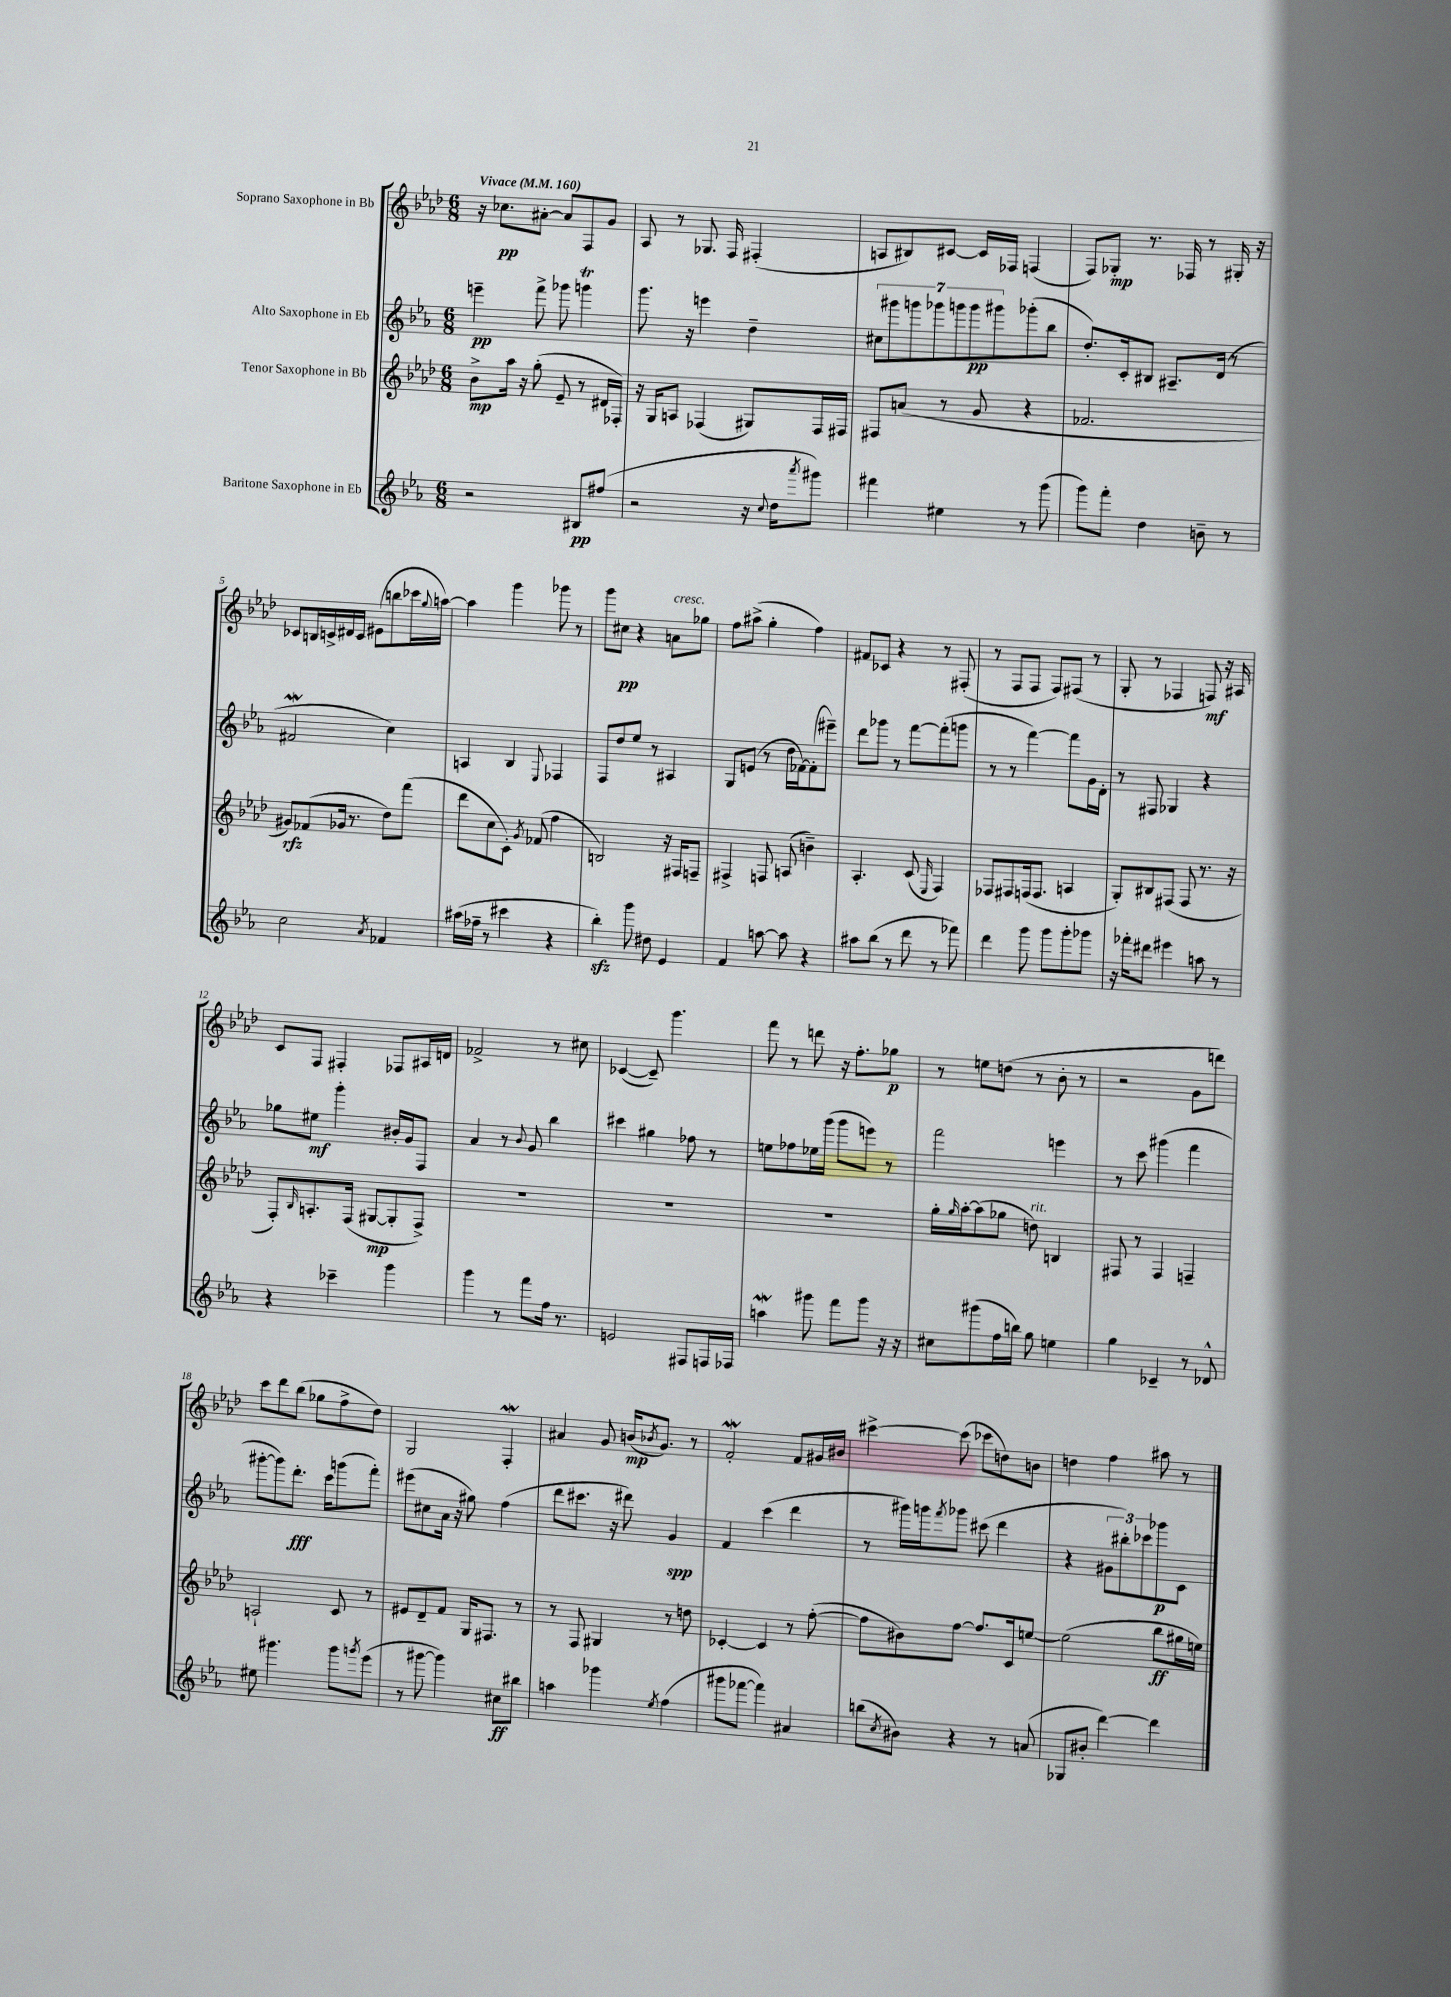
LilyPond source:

<<
\new StaffGroup <<
\new Staff = "s0" \with { instrumentName = "Soprano Saxophone in Bb" } {
    \clef treble \key aes \major \numericTimeSignature \time 6/8 \tempo "Vivace" 4 = 160
    r16 ces''8.\pp ais'8~-. ais'8 f8 g'8 |
    aes8 r8 ges8. f16 fis4-.( |
    a8 bis8) cis'8~ cis'16 fes16 f4( |
    f8) ges8-.\mp r8. fes16 r8 gis16-. r16 |
    ces'8 b16 c'16-> dis'16 c'16 eis'8( b''8 ces'''16 \appoggiatura { g''8 } a''16~) |
    a''4 g'''4 ges'''8 r8 |
    g'''8 cis''8\pp r4 a'8^\markup { \italic "cresc." } ges''8 |
    f''8 ais''8->( g''4-. f''4) |
    fis'8 ces'8 r4 r8 fis8-.( |
    r8 f8 f8 f8) fis8( r8 |
    g8-. r8 fes4 f8\mf) r16 ais16 |
    c'8 f8 fis4-. fes8 ais16 d'16 |
    fes'2-> r8 cis''8 |
    ces'4~( ces'8--) g'''4. |
    f'''8 r8 d'''8 r16 f''8.-. ges''8\p |
    r8 e''8 d''8( r8 bes'8-. r8 |
    r2 g'8 d'''8) |
    c'''8 des'''8 bes''8( ges''8 f''8-> des''8) |
    g2 f4-.\mordent |
    ais'4 g'8 b'16\mp( \acciaccatura { bes'8 } g'8.) r8 |
    f'2-.\mordent f'8 gis'16 bis'16 |
    cis'''4~-> cis'''8( ces'''8 d''8) b'8 |
    d''4 f''4 ais''8 r8 \bar "|." |
}
\new Staff = "s1" \with { instrumentName = "Alto Saxophone in Eb" } {
    \clef treble \key ees \major \numericTimeSignature \time 6/8
    e'''4--\pp f'''8-> ges'''8 g'''4\trill |
    g'''8. r16 e'''4 d''4-- |
    \tuplet 7/4 { cis''8 gis'''8 g'''8 ges'''8 g'''8 g'''8\pp gis'''8 } ges'''8-.( bes''8 |
    d''8.-.) c'16-. bis8 ais8.-- d'16( r8 |
    fis'2\mordent c''4) |
    a4 bes4 \appoggiatura { ees8 } fes4 |
    f8 d''8 ees''8 r8 ais4 |
    g8 e'8( r8 d''16 fes'16~) fes'8-.( eis'''8--) |
    d'''8 ges'''8 r8 f'''8~ f'''8-.( g'''8 |
    r8 r8 f'''4~) f'''8 g'16 d'16-. |
    r8 fis8 ges4 r4 |
    ges''8 eis''8\mf g'''4-. bis'16-. g'16 f8 |
    aes'4 r8 \appoggiatura { bes'8 } g'8 bes''4 |
    cis'''4 gis''4 fes''8 r8 |
    e''8 fes''8 ees''16 g'''16( g'''8 e'''8) r8 |
    f'''2 e'''4 |
    r8 c'''8 gis'''4( f'''4 |
    gis'''8~-. gis'''8) d'''8.-.\fff c'''16 g'''8( f'''8-.) |
    eis'''8( cis''8 aes'16 r16 gis''8) f''4( |
    d'''8 cis'''8. r16 dis'''8) g'4\spp |
    f'4 c'''4( d'''4 |
    r8 gis'''16) g'''16 \acciaccatura { f'''8 } ges'''8 cis'''8( d'''4 |
    r4 \tuplet 3/2 { gis'8 bis''8-.) ces'''8 } ges'''8\p c'8 \bar "|." |
}
\new Staff = "s2" \with { instrumentName = "Tenor Saxophone in Bb" } {
    \clef treble \key aes \major \numericTimeSignature \time 6/8
    bes'8->\mp aes''16 r16 g''8-.( ees'8-- r8 dis'16 fes16-.) |
    r16 g16 a8 fes4( gis8) fes16 fis16 |
    fis8 a'8( r8 g'8 r4 |
    fes'2. |
    gis'8\rfz) fes'8( ges'16 r8. des''8) f'''8( |
    des'''8 c''8 c'8-.) \acciaccatura { g'8 } fes'8( f''4 |
    b2) r16 fis16 f8-- |
    fis4-> f8 a8( b'4--) |
    aes4.-. c'8( \grace { ees16 } f4) |
    fes8 fis8 f16( f8. a4 |
    g8-.) bis8 fis8( fis8 r8. r16 |
    f8-.) \grace { bes16 } a8.-. f16( gis8~\mp gis8-. f8->) |
    R2. |
    R2. |
    R2. |
    g''16-. \grace { g''16 } aes''16~-. aes''8( ges''8 d''8^\markup { \italic "rit." }) b4 |
    fis8 r8 fis4 f4-- |
    a2-! c'8 r8 |
    eis'8 des'8-- f'8 g16 fis8. r8 |
    r8 f8 gis4 r8 d''8 |
    ces'4~-. ces'4 r8 f''8~-.( |
    f''8 bis'8) f''8~ f''8. c'16 e''8~ |
    e''2( bes''8\ff gis''16 e''16) \bar "|." |
}
\new Staff = "s3" \with { instrumentName = "Baritone Saxophone in Eb" } {
    \clef treble \key ees \major \numericTimeSignature \time 6/8
    r2 bis8\pp fis''8( |
    r2 r16 \appoggiatura { c''8 } d''16 \acciaccatura { aes'''8 } gis'''8) |
    fis'''4 eis''4 r8 g'''8( |
    g'''8) f'''8-. d''4 b'8-- r8 |
    c''2 \acciaccatura { aes'8 } fes'4 |
    ais''16( fes''16-- r8 cis'''4 r4 |
    bes''4-.\sfz) g'''8 dis''8 ees'4 |
    f'4 a''8~ a''8 r4 |
    ais''8 bes''8( r8 d'''8 r8 fes'''8) |
    d'''4 g'''8 g'''8 g'''8-. ges'''8 |
    r16 fes'''16-. dis'''8 eis'''4 a''8 r8 |
    r4 ces'''4-- g'''4 |
    g'''4 r8 f'''8 f''16 r8. |
    e'2 fis8 f16 fes16 |
    a''4\mordent gis'''8 f'''8 gis'''8 r16 r16 |
    cis''8 gis'''8( f''16 b''16) g''8 e''4 |
    g''4 ces'4-- r8 des'8-^ |
    eis''8 gis'''4. gis'''8 \acciaccatura { g'''8 } ees'''8( |
    r8 gis'''8~ gis'''4) cis''8\ff bis''8 |
    a''4 ges'''4 \acciaccatura { ees''8 } f''4( |
    gis'''8 fes'''8~ fes'''4) ais'4 |
    b''8( \acciaccatura { c''8 } bis'8) r4 r8 a'8( |
    ges8 bis'8-. d'''4~) d'''4 \bar "|." |
}
>>
>>
